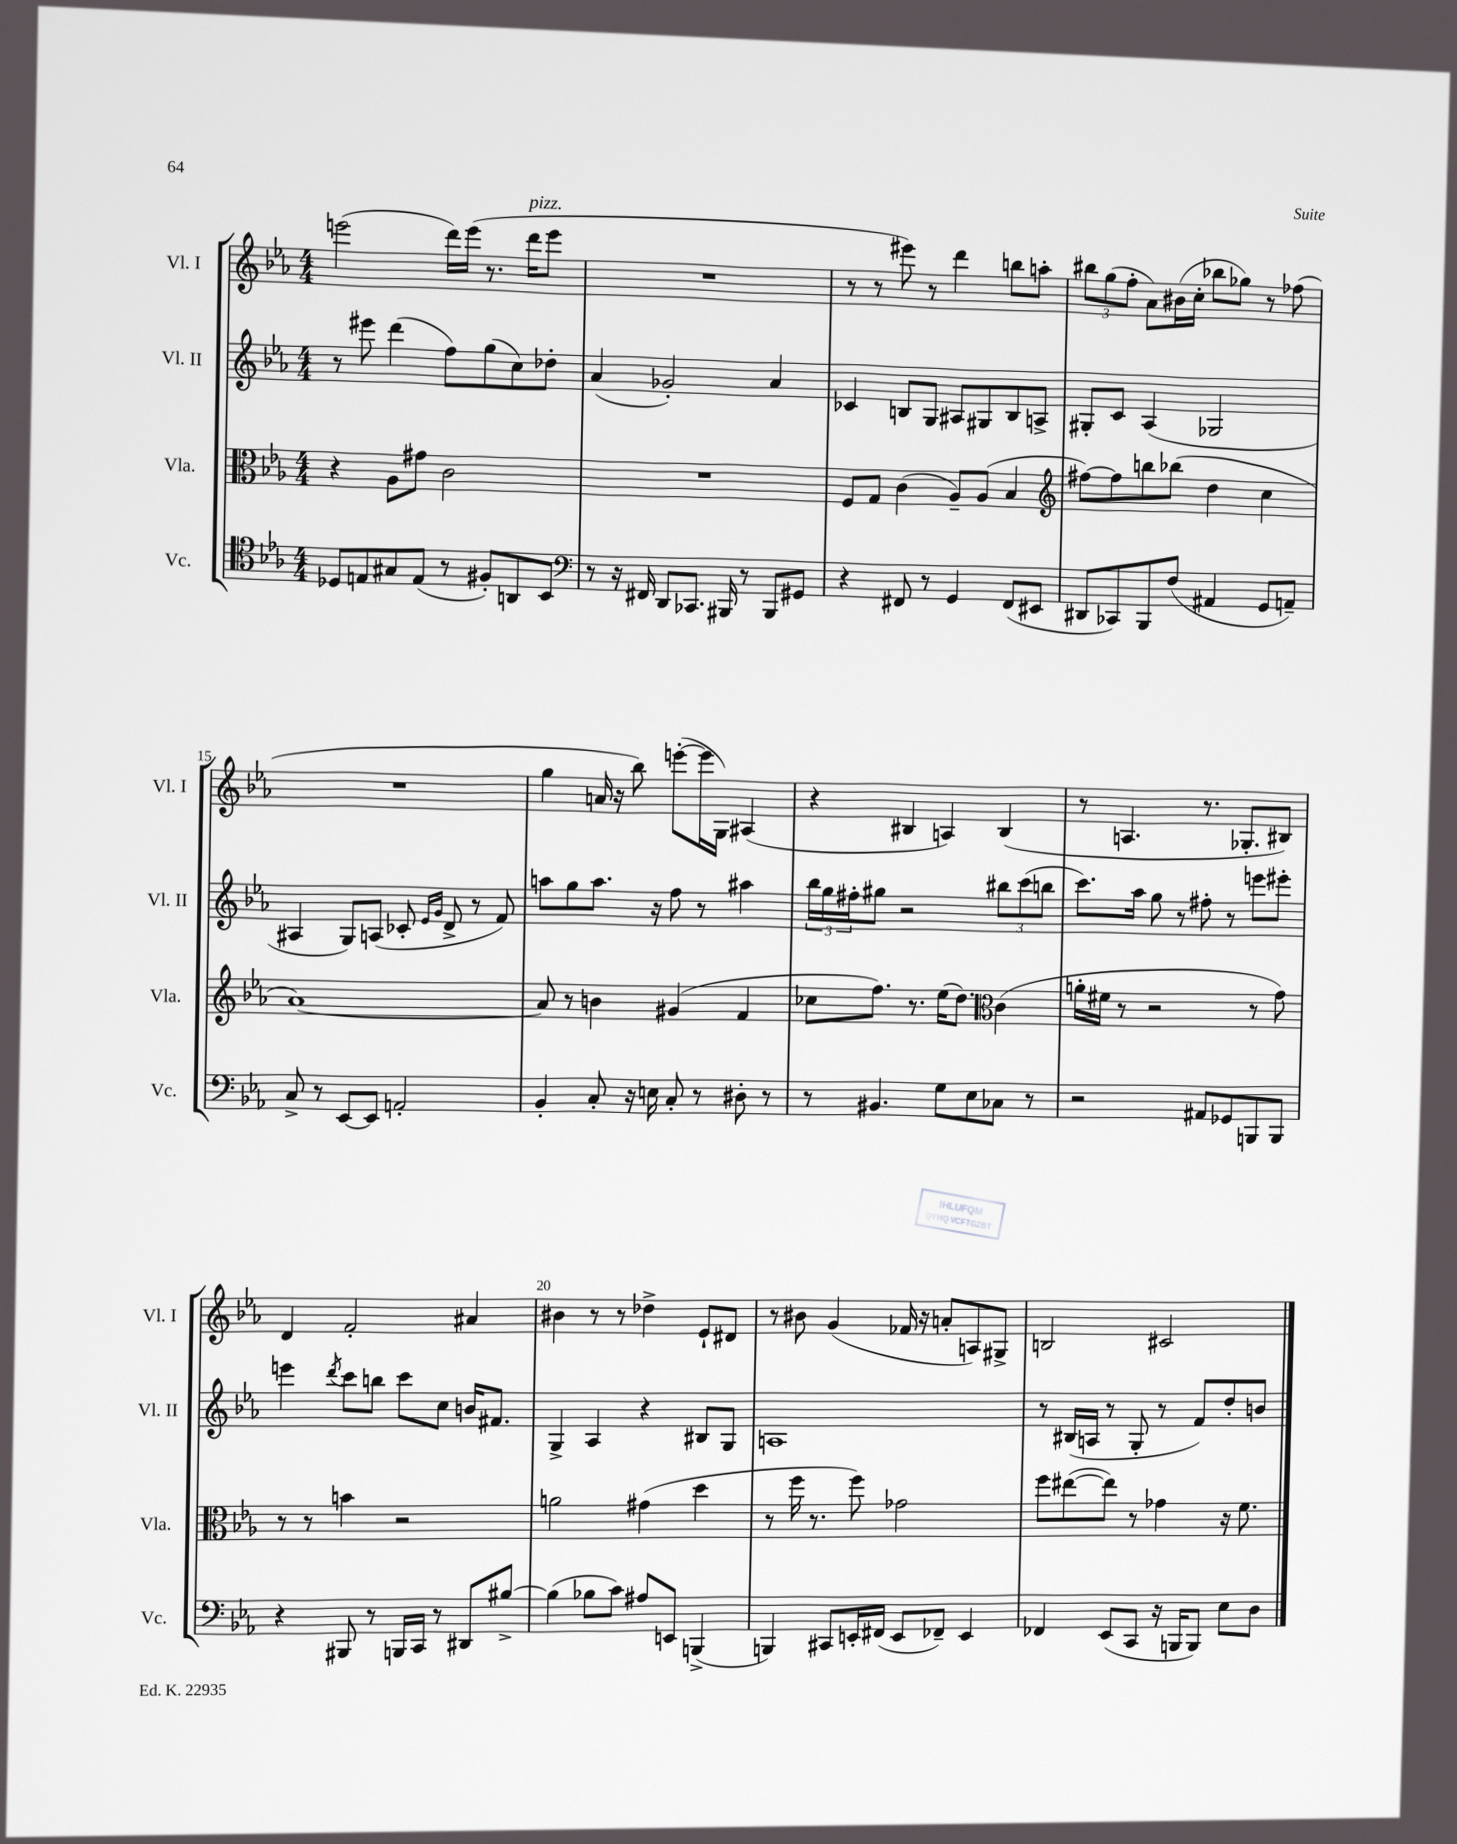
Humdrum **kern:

**kern	**kern	**kern	**kern
*staff4	*staff3	*staff2	*staff1
*clefC4	*clefC3	*clefG2	*clefG2
*k[b-e-a-]	*k[b-e-a-]	*k[b-e-a-]	*k[b-e-a-]
*M4/4	*M4/4	*M4/4	*M4/4
8D-/L	4r	8r	(2eee\
8E/	.	8eee#\	.
8G#/	8A-\L	(4ddd\	.
(8E/J	8g#\J	.	.
8r	2c\	8ff\L)	16ddd\LL)
.	.	.	(16eee\JJ
8F#'/L)	.	(8gg\	8.r
8AA/	.	8cc\)	.
.	.	.	16ddd\LK
8BB-/J	.	8dd-'\J	8eee\J
=	=	=	=
*clefF4	*	*	*
8r	1r	(4a-/	1r
16r	.	.	.
16FF#/	.	.	.
8DD/L	.	2g-'/)	.
8.CC-/J	.	.	.
16BBB#/	.	.	.
8r	.	.	.
8BBB#/L	.	4a-/	.
8GG#/J	.	.	.
=	=	=	=
4r	8F/L	4c-/	8r
.	8G/J	.	8r
8FF#/	(4c\	8B/L	8eee#\)
8r	.	8G/J	8r
4GG/	8A-~/L)	8A#/L	4ddd\
.	(8A-/J	8G#/	.
(8FF#/L	4B-/	8B/	8bb\L
8EE#/J	.	8A^/J	8aa'\J
=	=	=	=
*	*clefG2	*	*
8DD#/L	[8ff#\L)	8G#'/L	12bb#\L
.	.	.	(12gg\
8CC-/)	8ff#\]	8c/J	.
.	.	.	12ff'\J
8BBB-/	8bb\	(4A-/	8a-\L)
(8F/J	(8bb-\J	.	(16b#\L
.	.	.	16cc'\JJ
4AA#/	4dd\	2G-/	8bb-\L
.	.	.	8gg-\J)
8GG/L	4cc\	.	8r
8AA~/J)	.	.	(8ff-\
=	=	=	=
8C^/	[1a-)	4A#/	1r
8r	.	.	.
[8EE-/L	.	8G/L)	.
8EE-/]J	.	(8A/J	.
2AA'/	.	8c-'/	.
.	.	16qqe-/LL	.
.	.	16qqg/JJ	.
.	.	8d^/	.
.	.	8r	.
.	.	8f/)	.
=	=	=	=
4BB-'/	8a-/]	8aa\L	4gg\
.	8r	8gg\	.
8C'/	4b\	8.aa\J	16a/
.	.	.	16r
16r	.	.	8bb-\)
16E\	.	16r	.
8C'/	(4g#/	8ff\	([8eee'\L
8r	.	8r	16eee\]L
.	.	.	16G\JJ)
8D#'\	4f/	4aa#\	(4A#/
8r	.	.	.
=	=	=	=
8r	8cc-\L	24bb-\LL	4r
.	.	24gg\	.
.	.	24ff#'\J	.
4.BB#/	8.ff\J)	8gg#\J	.
.	.	2r	4B#/
.	8.r	.	.
8G\L	(16ee-\LK	.	4A/)
.	8.dd\J)	.	.
8E-\	.	.	.
*	*clefC3	*	*
8C-\J	(4c\	12bb#\L	(4B#/
.	.	(12ccc\	.
8r	.	.	.
.	.	12bb\J	.
=	=	=	=
2r	16a'\LL	8.ccc\L)	8r
.	16f#\JJ	.	.
.	8r	.	4.A/
.	.	16aa-\Jk	.
.	2r	8gg\	.
.	.	8r	.
8AA#/L	.	8ff#'\	8.r
8GG-/	.	8r	.
.	.	.	8.G-'/L
8BBB/	8r	8eee\L	.
8BBB/J	8g\)	8eee#'\J	8B#/J)
=	=	=	=
4r	8r	4eee\	4d/
.	8r	.	.
.	.	8qddd/	.
8BBB#/	4b\	8ccc\L	2f'/
8r	.	8bb\J	.
16BBB/LL	2r	8ccc\L	.
16CC/JJ	.	.	.
8r	.	8cc\J	.
8DD#/L	.	16b/LK	4a#/
.	.	8.f#/J	.
[8B#^/J	.	.	.
=	=	=	=
(4B#\]	2a\	4G^/	4b#\
8B-\L	.	4A-/	8r
8c\J)	.	.	8r
8A#/L	(4g#\	4r	4dd-^\
8EE/J	.	.	.
(4BBB^/	4dd\	8B#/L	8e-`/L
.	.	8G/J	8d#/J
=	=	=	=
4BBB/)	8r	1A	8r
.	16ff\	.	8b#\
.	8.r	.	.
8CC#/L	.	.	(4g/
16EE'/L	8ff\)	.	.
(16FF#/JJ	.	.	.
8EE/L	2g-\	.	16f-/
.	.	.	16r
8FF-~/J)	.	.	8a'/L
4EE/	.	.	8A/)
.	.	.	8G#^/J
=	=	=	=
4FF-/	8ff\L	8r	2B/
.	([8ee#\	(16B#/LL	.
.	.	16A/JJ	.
(8EE-/L	8ee#\]J)	8r	.
8CC/J	8r	8G'/	.
16r	4g-\	8r	2c#/
16BBB/LK	.	.	.
8BBB/J)	.	8f/L)	.
8E-\L	16r	8dd'/	.
.	8.f\	.	.
8D\J	.	8b/J	.
==	==	==	==
*-	*-	*-	*-
